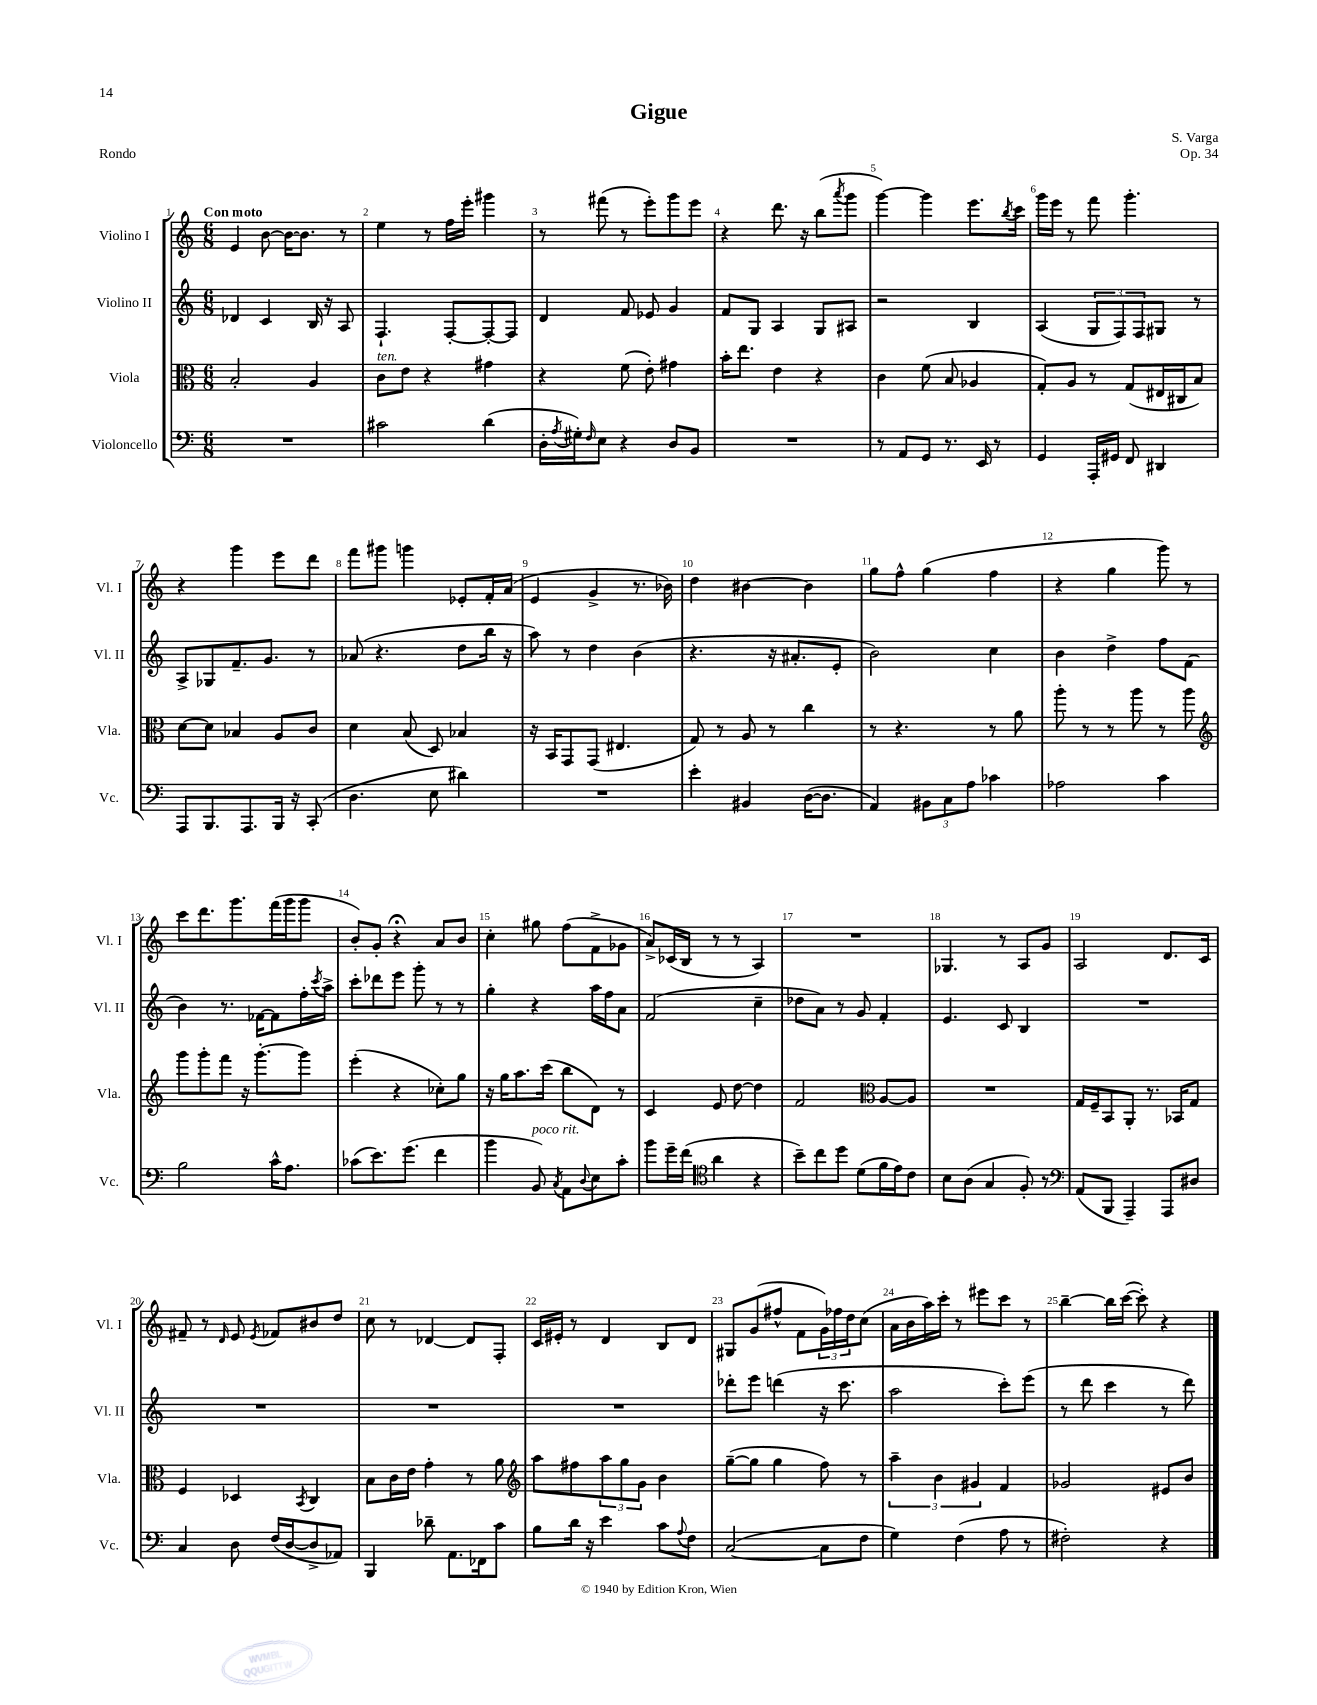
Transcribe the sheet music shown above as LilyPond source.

\header { title = "Gigue" composer = "S. Varga" opus = "Op. 34" piece = "Rondo" }
<<
\new StaffGroup <<
\new Staff = "s0" \with { instrumentName = "Violino I" shortInstrumentName = "Vl. I" } {
    \clef treble \key c \major \numericTimeSignature \time 6/8 \tempo "Con moto"
    e'4 b'8~ b'16~ b'8. r8 |
    e''4 r8 f''16 e'''16-. gis'''4 |
    r8 fis'''8( r8 e'''8-.) g'''8 e'''8 |
    r4 d'''8. r16 b''8( \acciaccatura { a'''8 } g'''8 |
    g'''4~) g'''4 e'''8. \acciaccatura { b''8 } c'''16 |
    g'''16 e'''16 r8 f'''8 g'''4.-. |
    r4 g'''4 e'''8 d'''8 |
    f'''8 gis'''8 g'''4 ees'8-. f'16-. a'16( |
    e'4 g'4-> r8. bes'16) |
    d''4 bis'4~ bis'4 |
    g''8 f''8-^ g''4( f''4 |
    r4 g''4 g'''8) r8 |
    c'''8 d'''8. g'''8. f'''16( g'''16 g'''8 |
    b'8-.) g'8-. r4\fermata a'8 b'8 |
    c''4-. gis''8 f''8( f'8-> ges'8 |
    a'8->) ces'16( b16 r8 r8 a4) |
    R2. |
    ges4. r8 a8 g'8 |
    a2 d'8. c'16 |
    fis'8-- r8 \grace { d'16 } e'8 \acciaccatura { e'8 } fes'8 bis'8 d''8 |
    c''8 r8 des'4~ des'8 f8-. |
    c'16 eis'16-. r8 d'4 b8 d'8 |
    gis8 g'8( fis''8-^ f'8 \tuplet 3/2 { g'16) fes''16 d''16 } c''8( |
    a'16 b'16 a''16) c'''16-. r8 eis'''8 c'''8 r8 |
    b''4~-- b''16 c'''16~( c'''8-.) r4 \bar "|." |
}
\new Staff = "s1" \with { instrumentName = "Violino II" shortInstrumentName = "Vl. II" } {
    \clef treble \key c \major \numericTimeSignature \time 6/8
    des'4 c'4 b16 r16 a8 |
    f4.-! f8~-. f8~-. f8 |
    d'4 f'8 ees'8 g'4 |
    f'8 g8 a4 g8 ais8 |
    r2 b4 |
    a4( \tuplet 3/2 { g8 f8) f8 } gis8 r8 |
    a8-> ges8 f'8.-- g'8. r8 |
    aes'8( r4. d''8 b''16 r16 |
    a''8) r8 d''4 b'4( |
    r4. r16 ais'8.-. e'8-. |
    b'2) c''4 |
    b'4 d''4-> f''8 f'8( |
    b'4) r8. fes'16~ fes'8 f''16-. \acciaccatura { c'''8 } a''16-> |
    c'''8-. des'''8 e'''8 g'''8-. r8 r8 |
    g''4-. r4 a''16 f''16 a'8 |
    f'2( c''4-- |
    des''8 a'8) r8 g'8 f'4-. |
    e'4. c'8 b4 |
    R2. |
    R2. |
    R2. |
    R2. |
    des'''8-. e'''8 d'''4( r16 c'''8. |
    a''2 c'''8-.) e'''8( |
    r8 d'''8 c'''4 r8 d'''8) \bar "|." |
}
\new Staff = "s2" \with { instrumentName = "Viola" shortInstrumentName = "Vla." } {
    \clef alto \key c \major \numericTimeSignature \time 6/8
    b2-. a4 |
    c'8^\markup { \italic "ten." } e'8 r4 gis'4 |
    r4 f'8( e'8-.) gis'4 |
    b'16-. e''8. e'4 r4 |
    c'4 f'8( b8 aes4 |
    g8-.) a8 r8 g8( eis16 cis16 b8) |
    d'8~ d'8 bes4 a8 c'8 |
    d'4 b8( d8) bes4 |
    r16 b,16 g,8 g,8( eis4. |
    g8) r8 a8 r8 c''4 |
    r8 r4. r8 a'8 |
    a''8-. r8 r8 a''8 r8 a''8 |
    \clef treble g'''8 g'''8-. f'''8 r16 g'''8.~-. g'''8 |
    e'''4-.( r4 ces''8-.) g''8 |
    r16 g''16 a''8. c'''16( b''8 d'8) r8 |
    c'4 e'8 d''8~ d''4 |
    f'2 \clef alto a8~ a8 |
    R2. |
    g16 f16-- b,8 a,8-. r8. bes,16 g8 |
    f4 des4 \acciaccatura { b,8 } c4 |
    b8 c'16 e'16 g'4-. r8 a'8 |
    \clef treble a''8 fis''8 \tuplet 3/2 { a''8 g''8 g'8 } b'4 |
    g''8~--( g''8 g''4 f''8) r8 |
    \tuplet 3/2 { a''4-- b'4 gis'4 } f'4 |
    ges'2 eis'8 b'8 \bar "|." |
}
\new Staff = "s3" \with { instrumentName = "Violoncello" shortInstrumentName = "Vc." } {
    \clef bass \key c \major \numericTimeSignature \time 6/8
    R2. |
    cis'2 d'4( |
    d16-. \acciaccatura { a8 } gis16-.) \grace { f16 } e8 r4 d8 b,8 |
    R2. |
    r8 a,8 g,8 r8. e,16 r8 |
    g,4 a,,16-. gis,16 f,8 dis,4 |
    a,,8 b,,8. a,,8. b,,16 r16 c,8-.( |
    d4. e8 dis'4) |
    R2. |
    e'4-. bis,4 d16~( d8. |
    a,4) \tuplet 3/2 { bis,8 c8 a8 } ces'4 |
    aes2 c'4 |
    b2 c'16-^ a8. |
    ces'8( e'8.) g'8.( f'4 |
    b'4 b,8^\markup { \italic "poco rit." }) \acciaccatura { c8 } a,8 \appoggiatura { d8 } e8 c'8-. |
    b'8 g'16-- f'16( \clef tenor a'4 r4 |
    b'8--) c''8 d''8 d'8( f'16 e'16) c'8 |
    b8 a8( g4 f8-.) r8 |
    \clef bass a,8( b,,8 a,,4--) a,,8 dis8 |
    c4 d8 f16( d16~ d8-> aes,8) |
    b,,4 des'8-- a,8. fes,16 c'8 |
    b8 d'16 r16 e'4 c'8 \appoggiatura { a8 } f8 |
    c2~( c8 f8 |
    g4) f4( a8 r8 |
    fis2-.) r4 \bar "|." |
}
>>
>>
\layout { \context { \Score \override BarNumber.break-visibility = ##(#f #t #t) barNumberVisibility = #all-bar-numbers-visible } }
